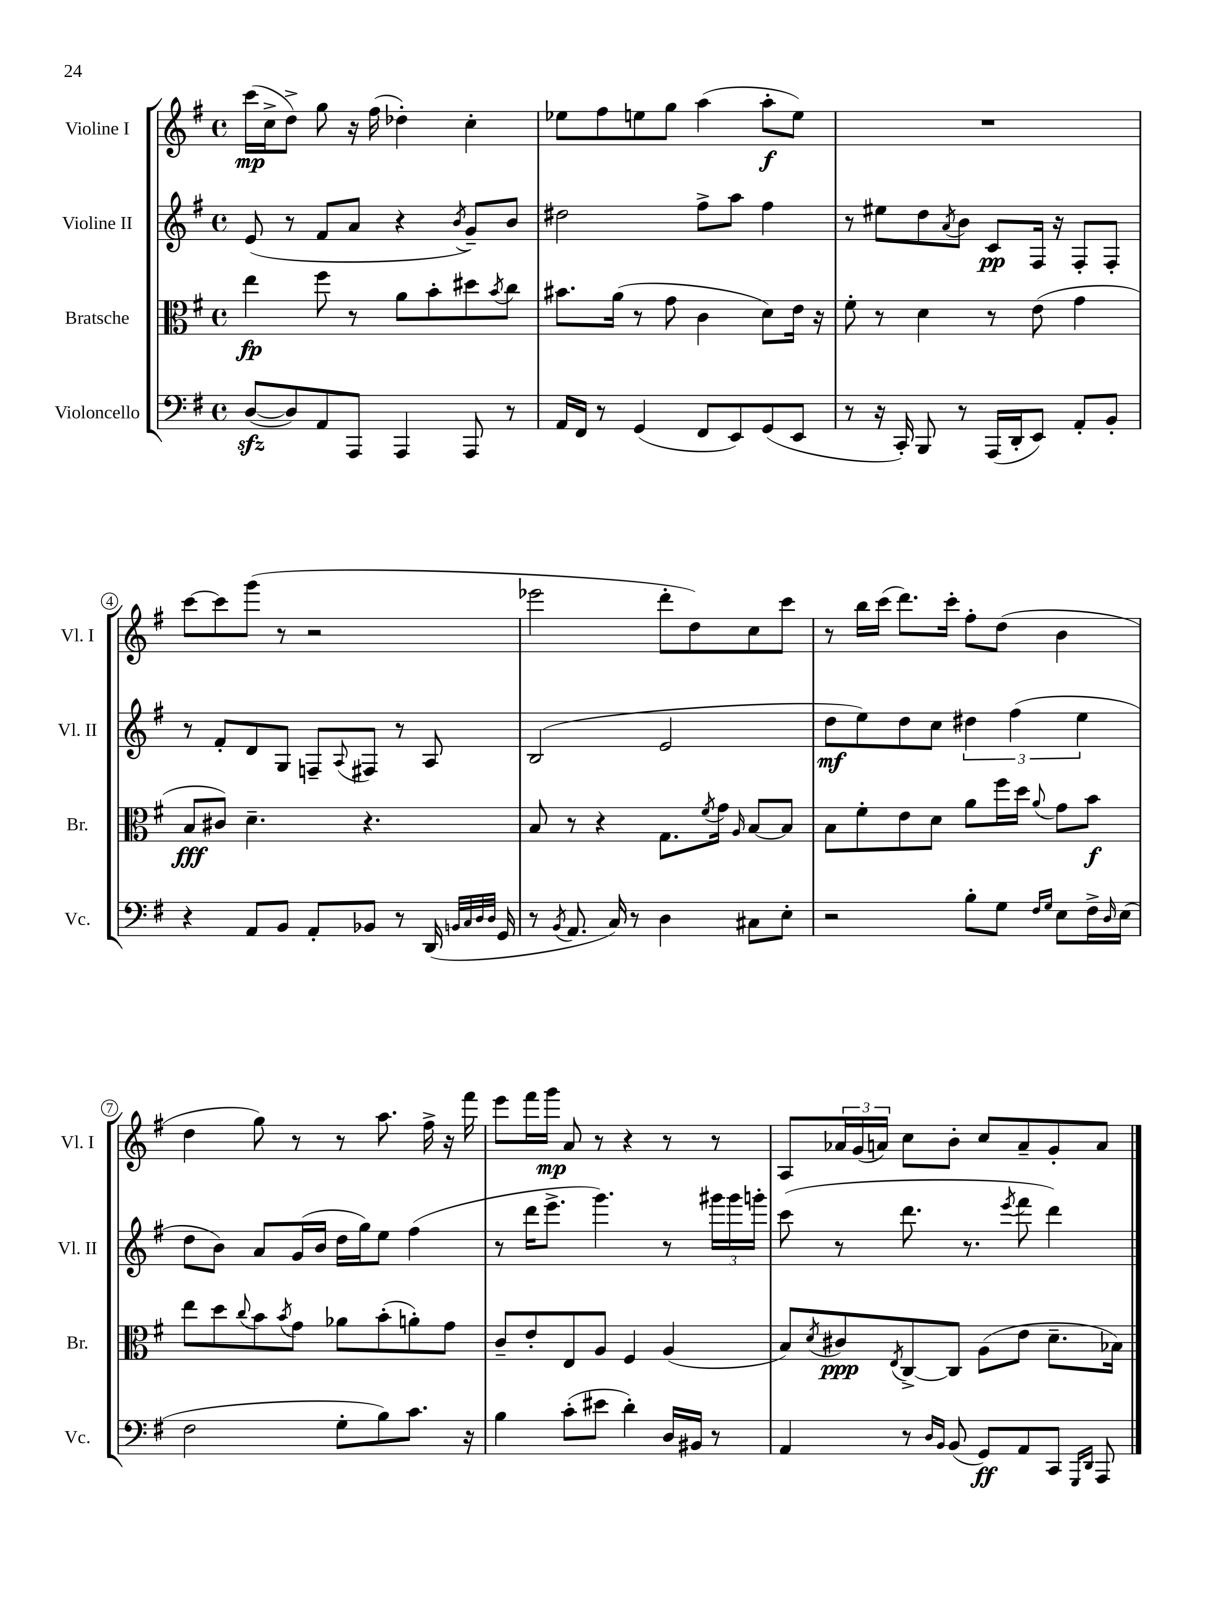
<<
\new StaffGroup <<
\new Staff = "s0" \with { instrumentName = "Violine I" shortInstrumentName = "Vl. I" } {
    \clef treble \key g \major \defaultTimeSignature \time 4/4
    c'''16\mp( c''16-> d''8->) g''8 r16 fis''16( des''4-.) c''4-. |
    ees''8 fis''8 e''8 g''8 a''4( a''8-.\f e''8) |
    R1 |
    c'''8~ c'''8 g'''8( r8 r2 |
    ees'''2 d'''8-. d''8) c''8 c'''8 |
    r8 b''16 c'''16( d'''8.) c'''16-. fis''8-. d''8( b'4 |
    d''4 g''8) r8 r8 a''8. fis''16-> r16 fis'''16 |
    e'''8 fis'''16 g'''16\mp a'8 r8 r4 r8 r8 |
    a8 \tuplet 3/2 { aes'16 g'16( a'16) } c''8 b'8-. c''8 a'8-- g'8-. a'8 \bar "|." |
}
\new Staff = "s1" \with { instrumentName = "Violine II" shortInstrumentName = "Vl. II" } {
    \clef treble \key g \major \defaultTimeSignature \time 4/4
    e'8( r8 fis'8 a'8 r4 \acciaccatura { b'8 } g'8--) b'8 |
    dis''2 fis''8-> a''8 fis''4 |
    r8 eis''8 d''8 \acciaccatura { a'8 } b'8 c'8\pp fis16 r16 fis8-. fis8-. |
    r8 fis'8-. d'8 g8 f8-- \appoggiatura { a8 } fis8 r8 a8 |
    b2( e'2 |
    d''8\mf e''8) d''8 c''8 \tuplet 3/2 { dis''4 fis''4( e''4 } |
    d''8 b'8) a'8 g'16( b'16 d''16 g''16) e''8 fis''4( |
    r8 d'''16 e'''8.-> g'''4.) r8 \tuplet 3/2 { gis'''16 gis'''16 g'''16-. } |
    c'''8( r8 d'''8. r8. \acciaccatura { e'''8 } fis'''8 d'''4) \bar "|." |
}
\new Staff = "s2" \with { instrumentName = "Bratsche" shortInstrumentName = "Br." } {
    \clef alto \key g \major \defaultTimeSignature \time 4/4
    e''4\fp fis''8 r8 a'8 b'8-. dis''8 \acciaccatura { b'8 } c''8 |
    bis'8. a'16( r8 g'8 c'4 d'8) e'16 r16 |
    fis'8-. r8 d'4 r8 e'8( g'4 |
    b8\fff cis'8) d'4.-- r4. |
    b8 r8 r4 g8. \acciaccatura { fis'8 } g'16 \grace { a16 } b8~ b8 |
    b8 fis'8-. e'8 d'8 a'8 fis''16 d''16 \appoggiatura { a'8 } g'8 b'8\f |
    e''8 d''8 \appoggiatura { c''8 } b'8 \acciaccatura { b'8 } g'8 aes'8 b'8-.( a'8-.) g'8 |
    c'8-- e'8-. e8 a8 fis4 a4( |
    b8) \acciaccatura { d'8 } cis'8\ppp \acciaccatura { e8 } c8~-> c8 a8( e'8 d'8.-- bes16) \bar "|." |
}
\new Staff = "s3" \with { instrumentName = "Violoncello" shortInstrumentName = "Vc." } {
    \clef bass \key g \major \defaultTimeSignature \time 4/4
    d8~\sfz( d8) a,8 a,,8 a,,4 a,,8 r8 |
    a,16 fis,16 r8 g,4( fis,8 e,8) g,8( e,8 |
    r8 r16 c,16-.) b,,8 r8 a,,16( d,16-. e,8) a,8-. b,8-. |
    r4 a,8 b,8 a,8-. bes,8 r8 d,16( \grace { b,32 c32 d32 d32 } g,16 |
    r8 \acciaccatura { b,8 } a,8. c16) r8 d4 cis8 e8-. |
    r2 b8-. g8 \grace { fis16 g16 } e8 fis16-> \grace { d16 } e16( |
    fis2 g8-. b8) c'8. r16 |
    b4 c'8-.( eis'8 d'4-.) d16 bis,16 r8 |
    a,4 r8 \grace { d16 b,16 } b,8( g,8\ff) a,8 c,8 \grace { g,,16 d,16 } a,,8 \bar "|." |
}
>>
>>
\layout { \context { \Score \override BarNumber.stencil = #(make-stencil-circler 0.1 0.3 ly:text-interface::print) } }
